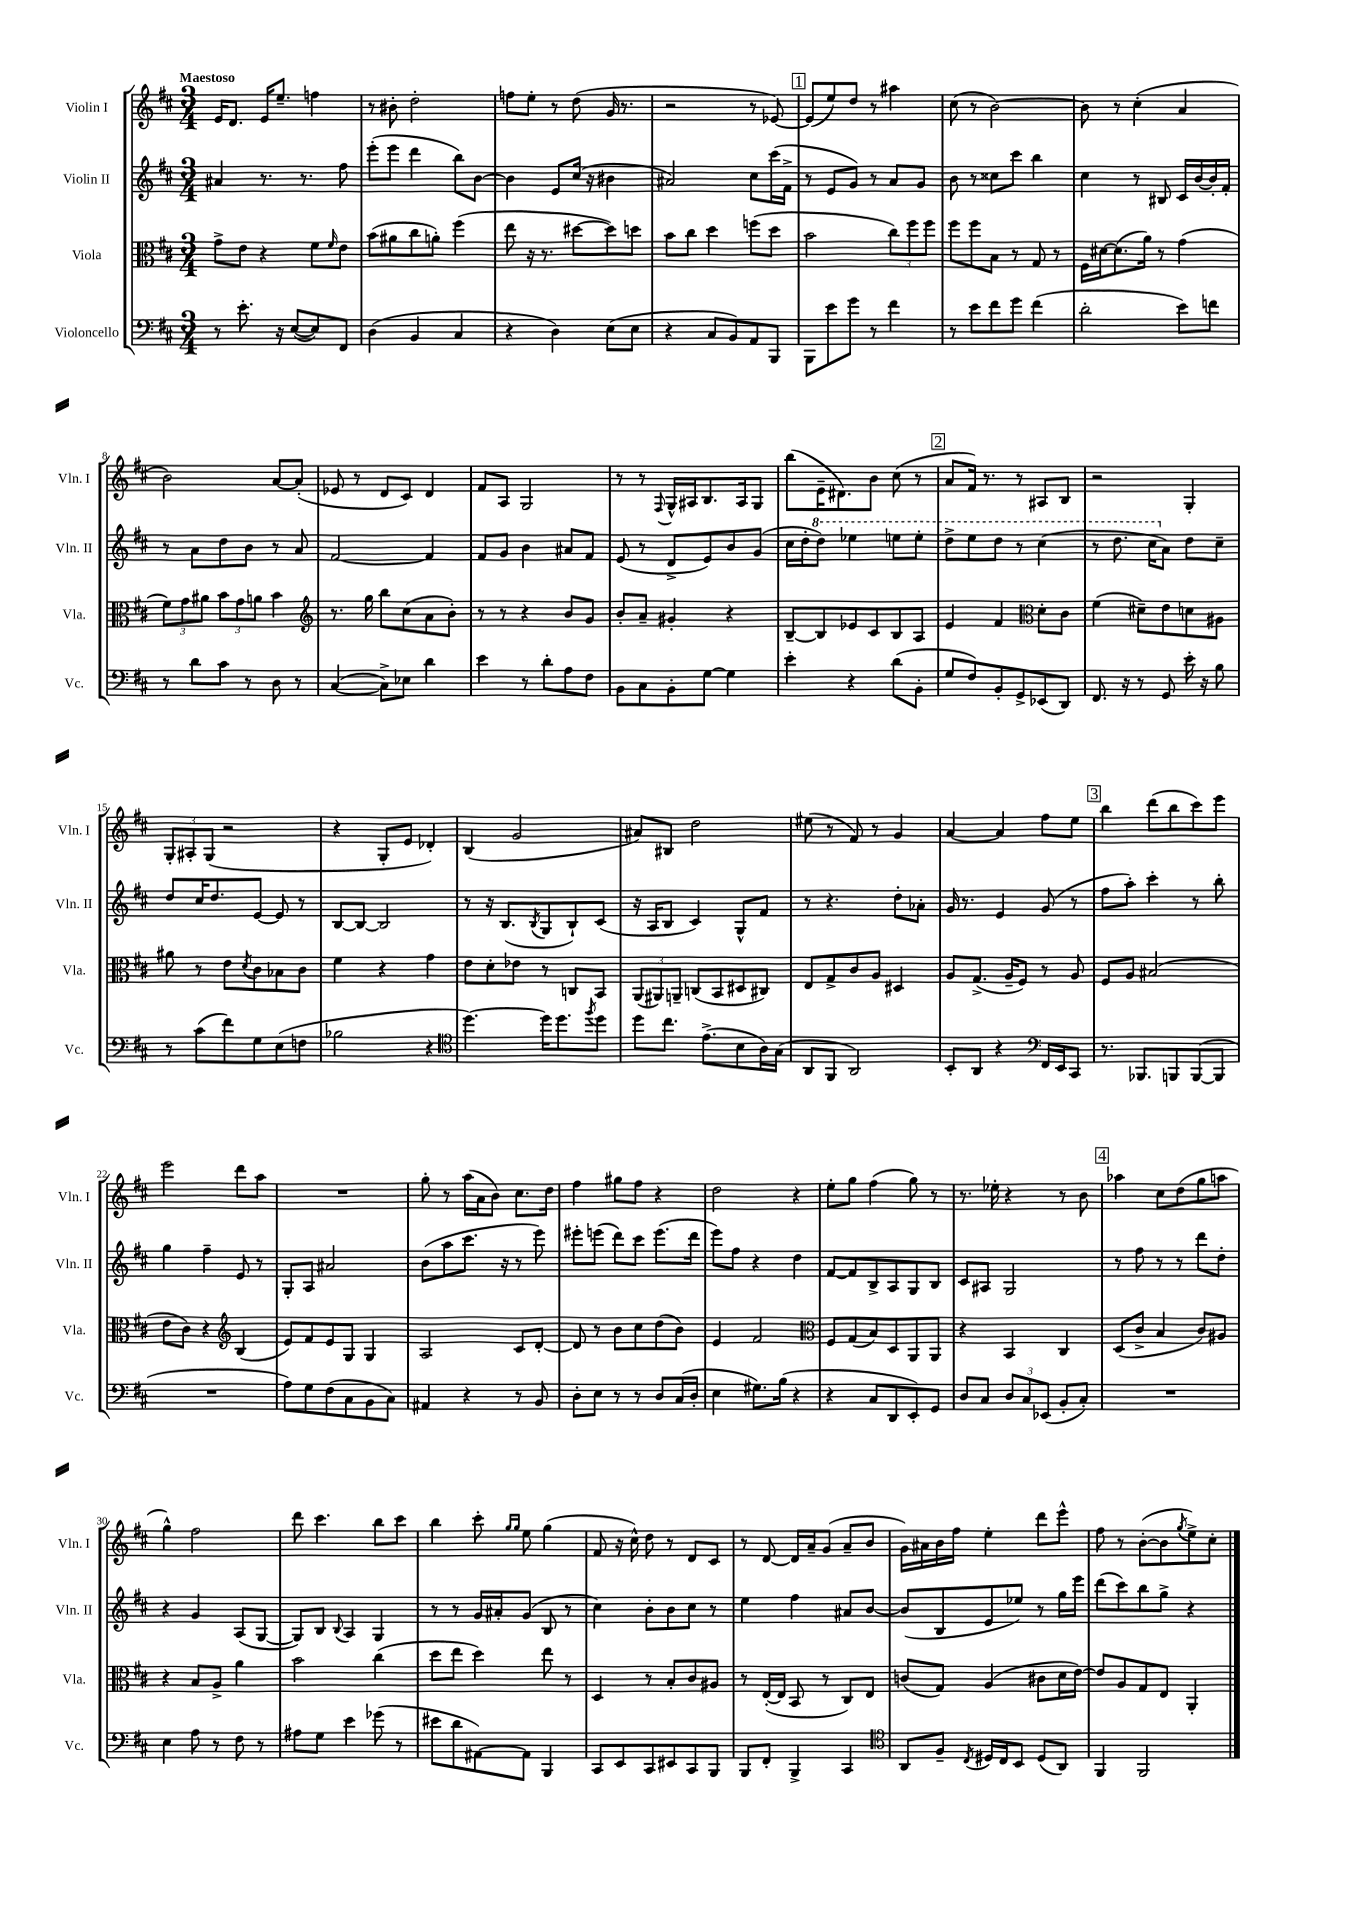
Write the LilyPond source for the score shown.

<<
\new StaffGroup <<
\new Staff = "s0" \with { instrumentName = "Violin I" shortInstrumentName = "Vln. I" } {
    \clef treble \key d \major \numericTimeSignature \time 3/4 \tempo "Maestoso"
    e'16 d'8. e'16 e''8.-- f''4 |
    r8 bis'8-. d''2-. |
    f''8 e''8-. r8 d''8( g'16 r8. |
    r2 r8 ees'8~) |
    \mark \markup { \box "1" } ees'8( e''8) d''8 r8 ais''4 |
    cis''8( r8 b'2~) |
    b'8 r8 cis''4-.( a'4 |
    b'2) a'8~ a'8-.( |
    ees'8 r8 d'8 cis'8) d'4 |
    fis'8 a8 g2 |
    r8 r8 \appoggiatura { fis8 } g16-^ ais16 b8. ais16 g8 |
    b''8( e'16-- dis'8.) b'8 cis''8( r8 |
    \mark \markup { \box "2" } a'8 fis'16) r8. r8 ais8 b8 |
    r2 g4-. |
    \tuplet 3/2 { g8-. ais8-. g8( } r2 |
    r4 g8-. e'8 des'4-.) |
    b4( g'2 |
    ais'8) bis8 d''2 |
    eis''8( r8 fis'8) r8 g'4 |
    a'4~ a'4 fis''8 e''8 |
    \mark \markup { \box "3" } b''4 d'''8( b''8 cis'''8) e'''8 |
    e'''2 d'''8 a''8 |
    R2. |
    g''8-. r8 a''16( a'16 b'8) cis''8. d''16 |
    fis''4 gis''8 fis''8 r4 |
    d''2 r4 |
    e''8-. g''8 fis''4( g''8) r8 |
    r8. ees''16-. r4 r8 b'8 |
    \mark \markup { \box "4" } aes''4 cis''8 d''8( g''8 a''8 |
    g''4-^) fis''2 |
    d'''8 cis'''4. b''8 cis'''8 |
    b''4 cis'''8-. \grace { g''16 g''16 } e''8 g''4( |
    fis'8 r16 cis''16-^) d''8 r8 d'8 cis'8 |
    r8 d'8~ d'16 a'16-- g'8( a'8-- b'8 |
    g'16) ais'16 b'16 fis''16 e''4-. d'''8 e'''8-^ |
    fis''8 r8 b'8~-.( b'8 \acciaccatura { g''8 } e''8->) cis''8-. \bar "|." |
}
\new Staff = "s1" \with { instrumentName = "Violin II" shortInstrumentName = "Vln. II" } {
    \clef treble \key d \major \numericTimeSignature \time 3/4
    ais'4 r8. r8. fis''8 |
    e'''8-.( e'''8 d'''4 b''8) b'8~ |
    b'4 e'8 cis''16( r16 bis'4 |
    ais'2) cis''8 cis'''16( fis'16-> |
    \mark \markup { \box "1" } r8 e'8 g'8) r8 a'8 g'8 |
    b'8 r8 cisis''8 cis'''8 b''4 |
    cis''4 r8 bis8 cis'16 b'16~ b'16-. fis'16-. |
    r8 a'8 d''8 b'8 r8 a'8 |
    fis'2~ fis'4 |
    fis'8 g'8 b'4 ais'8 fis'8 |
    e'8( r8 d'8-> e'8) b'8 g'8( |
    cis''16 d''16-. \ottava #1 d'''8) ees'''4 e'''8 e'''8-. |
    \mark \markup { \box "2" } d'''8-> e'''8 d'''8 r8 cis'''4( |
    r8 d'''8. cis'''16 \ottava #0 a'8) d''8 cis''8-- |
    d''8 cis''16 d''8. e'8~ e'8 r8 |
    b8~ b8~ b2 |
    r8 r16 b8.( \acciaccatura { b8 } g8 b8-!) cis'8( |
    r16 a16 b8 cis'4) g8-^ fis'8 |
    r8 r4. d''8-. aes'8-. |
    g'16 r8. e'4 g'8( r8 |
    \mark \markup { \box "3" } fis''8 a''8-.) cis'''4-. r8 b''8-. |
    g''4 fis''4-- e'8 r8 |
    g8-. a8 ais'2 |
    b'8( a''8 cis'''8. r16 r8 e'''8) |
    eis'''8-. e'''8( d'''8) cis'''8 e'''8.( d'''16 |
    e'''8) fis''8 r4 d''4 |
    fis'8~ fis'8 b8-> a8 g8 b8 |
    cis'8 ais8 g2 |
    \mark \markup { \box "4" } r8 fis''8 r8 r8 d'''8 d''8-. |
    r4 g'4 a8( g8~ |
    g8) b8 \appoggiatura { b8 } a4 g4 |
    r8 r8 g'16 ais'16-. g'8( b8 r8 |
    cis''4) b'8-. b'8 cis''8 r8 |
    e''4 fis''4 ais'8 b'8~ |
    b'8( b8 e'8 ees''8) r8 g''16 e'''16 |
    d'''8( cis'''8) b''8 g''8-> r4 \bar "|." |
}
\new Staff = "s2" \with { instrumentName = "Viola" shortInstrumentName = "Vla." } {
    \clef alto \key d \major \numericTimeSignature \time 3/4
    g'8-> e'8 r4 fis'8 \grace { fis'16 } e'8 |
    b'8( ais'8 cis''8 a'8-.) fis''4( |
    e''8 r16 r8. dis''8~ dis''8) d''8 |
    b'8 cis''8 d''4 f''8( d''8 |
    \mark \markup { \box "1" } b'2 \tuplet 3/2 { cis''8) fis''8 fis''8 } |
    fis''8 fis''8 b8 r8 g8 r8 |
    fis16 dis'16~ dis'8.( a'16) r8 g'4( |
    \tuplet 3/2 { fis'8) g'8 ais'8 } \tuplet 3/2 { b'8 g'8 a'8 } b'4 |
    \clef treble r8. g''16 b''8 cis''8( a'8 b'8-.) |
    r8 r8 r4 b'8 g'8 |
    b'8-. a'8-- gis'4-. r4 |
    b8~-- b8 ees'8 cis'8 b8 a8 |
    \mark \markup { \box "2" } e'4 fis'4 \clef alto d'8-. cis'8 |
    fis'4( dis'8--) e'8 d'8 ais8 |
    ais'8 r8 e'8 \acciaccatura { d'8 } cis'8 bes8 cis'8 |
    fis'4 r4 g'4 |
    e'8 d'8-. ees'8 r8 c8 b,8 |
    \tuplet 3/2 { a,8( ais,8) a,8-- } c8( b,8 dis8 cis8) |
    e8 g8-> cis'8 a8 dis4 |
    a8 g8.->( a16-- fis8) r8 a8 |
    \mark \markup { \box "3" } fis8 a8 bis2( |
    e'8 cis'8) r4 \clef treble b4( |
    e'8) fis'8 e'8 g8 g4 |
    a2 cis'8 d'8~-. |
    d'8 r8 b'8 cis''8 d''8( b'8) |
    e'4 fis'2 |
    \clef alto fis8 g8( b8) d8 a,8 a,8 |
    r4 b,4 cis4 |
    \mark \markup { \box "4" } d8( cis'8-> b4 cis'8) ais8 |
    r4 b8 a8-> a'4 |
    b'2 cis''4( |
    d''8 e''8 d''4) e''8 r8 |
    d4 r8 b8-. cis'8 ais8 |
    r8 e16~-.( e16 b,8 r8 cis8) e8 |
    c'8( g8) a4( cis'8 d'16 e'16~) |
    e'8 a8 g8 e8 a,4-. \bar "|." |
}
\new Staff = "s3" \with { instrumentName = "Violoncello" shortInstrumentName = "Vc." } {
    \clef bass \key d \major \numericTimeSignature \time 3/4
    r8 e'8.-. r16 e8~( e8) fis,8 |
    d4( b,4 cis4 |
    r4 d4) e8( e8 |
    r4 cis8 b,8) a,8 b,,8 |
    \mark \markup { \box "1" } b,,8 e'8 g'8 r8 fis'4 |
    r8 e'8 fis'8 g'8 fis'4( |
    d'2-. e'8) f'8 |
    r8 d'8 cis'8 r8 d8 r8 |
    cis4~( cis8->) ees8 d'4 |
    e'4 r8 d'8-. a8 fis8 |
    b,8 cis8 b,8-. g8~ g4 |
    e'4-. r4 d'8( b,8-. |
    \mark \markup { \box "2" } g8 fis8) b,8-. g,8-> ees,8( d,8) |
    fis,8. r16 r8 g,8 e'16-. r16 b8 |
    r8 cis'8( fis'8) g8 e8( f8 |
    bes2 r4 |
    \clef tenor d''4.~) d''16 d''8. \acciaccatura { fis''8 } d''8 |
    d''8 cis''8. e'8.->( b8 a16) g16( |
    a,8 fis,8 a,2) |
    b,8-. a,8 r4 \clef bass fis,16 e,16 cis,8 |
    \mark \markup { \box "3" } r8. bes,,8. b,,8 b,,8~( b,,8 |
    R2. |
    a8) g8 fis8( cis8 b,8 cis8) |
    ais,4 r4 r8 b,8 |
    d8-. e8 r8 r8 d8 cis16( d16-. |
    e4 gis8.) b16( r4 |
    r4 cis8 d,8 e,8-.) g,8 |
    d8 cis8 \tuplet 3/2 { d8 cis8 ees,8( } b,8-. cis8-.) |
    \mark \markup { \box "4" } R2. |
    e4 a8 r8 fis8 r8 |
    ais8 g8 e'4 ges'8( r8 |
    eis'8 d'8 ais,8~) ais,8 b,,4 |
    cis,8 e,8 cis,8 eis,8 cis,8 b,,8 |
    b,,8 fis,8-. b,,4-> cis,4 |
    \clef tenor a,8 fis8-- \acciaccatura { cis8 } dis16 cis16 b,8 dis8( a,8) |
    fis,4 fis,2 \bar "|." |
}
>>
>>
